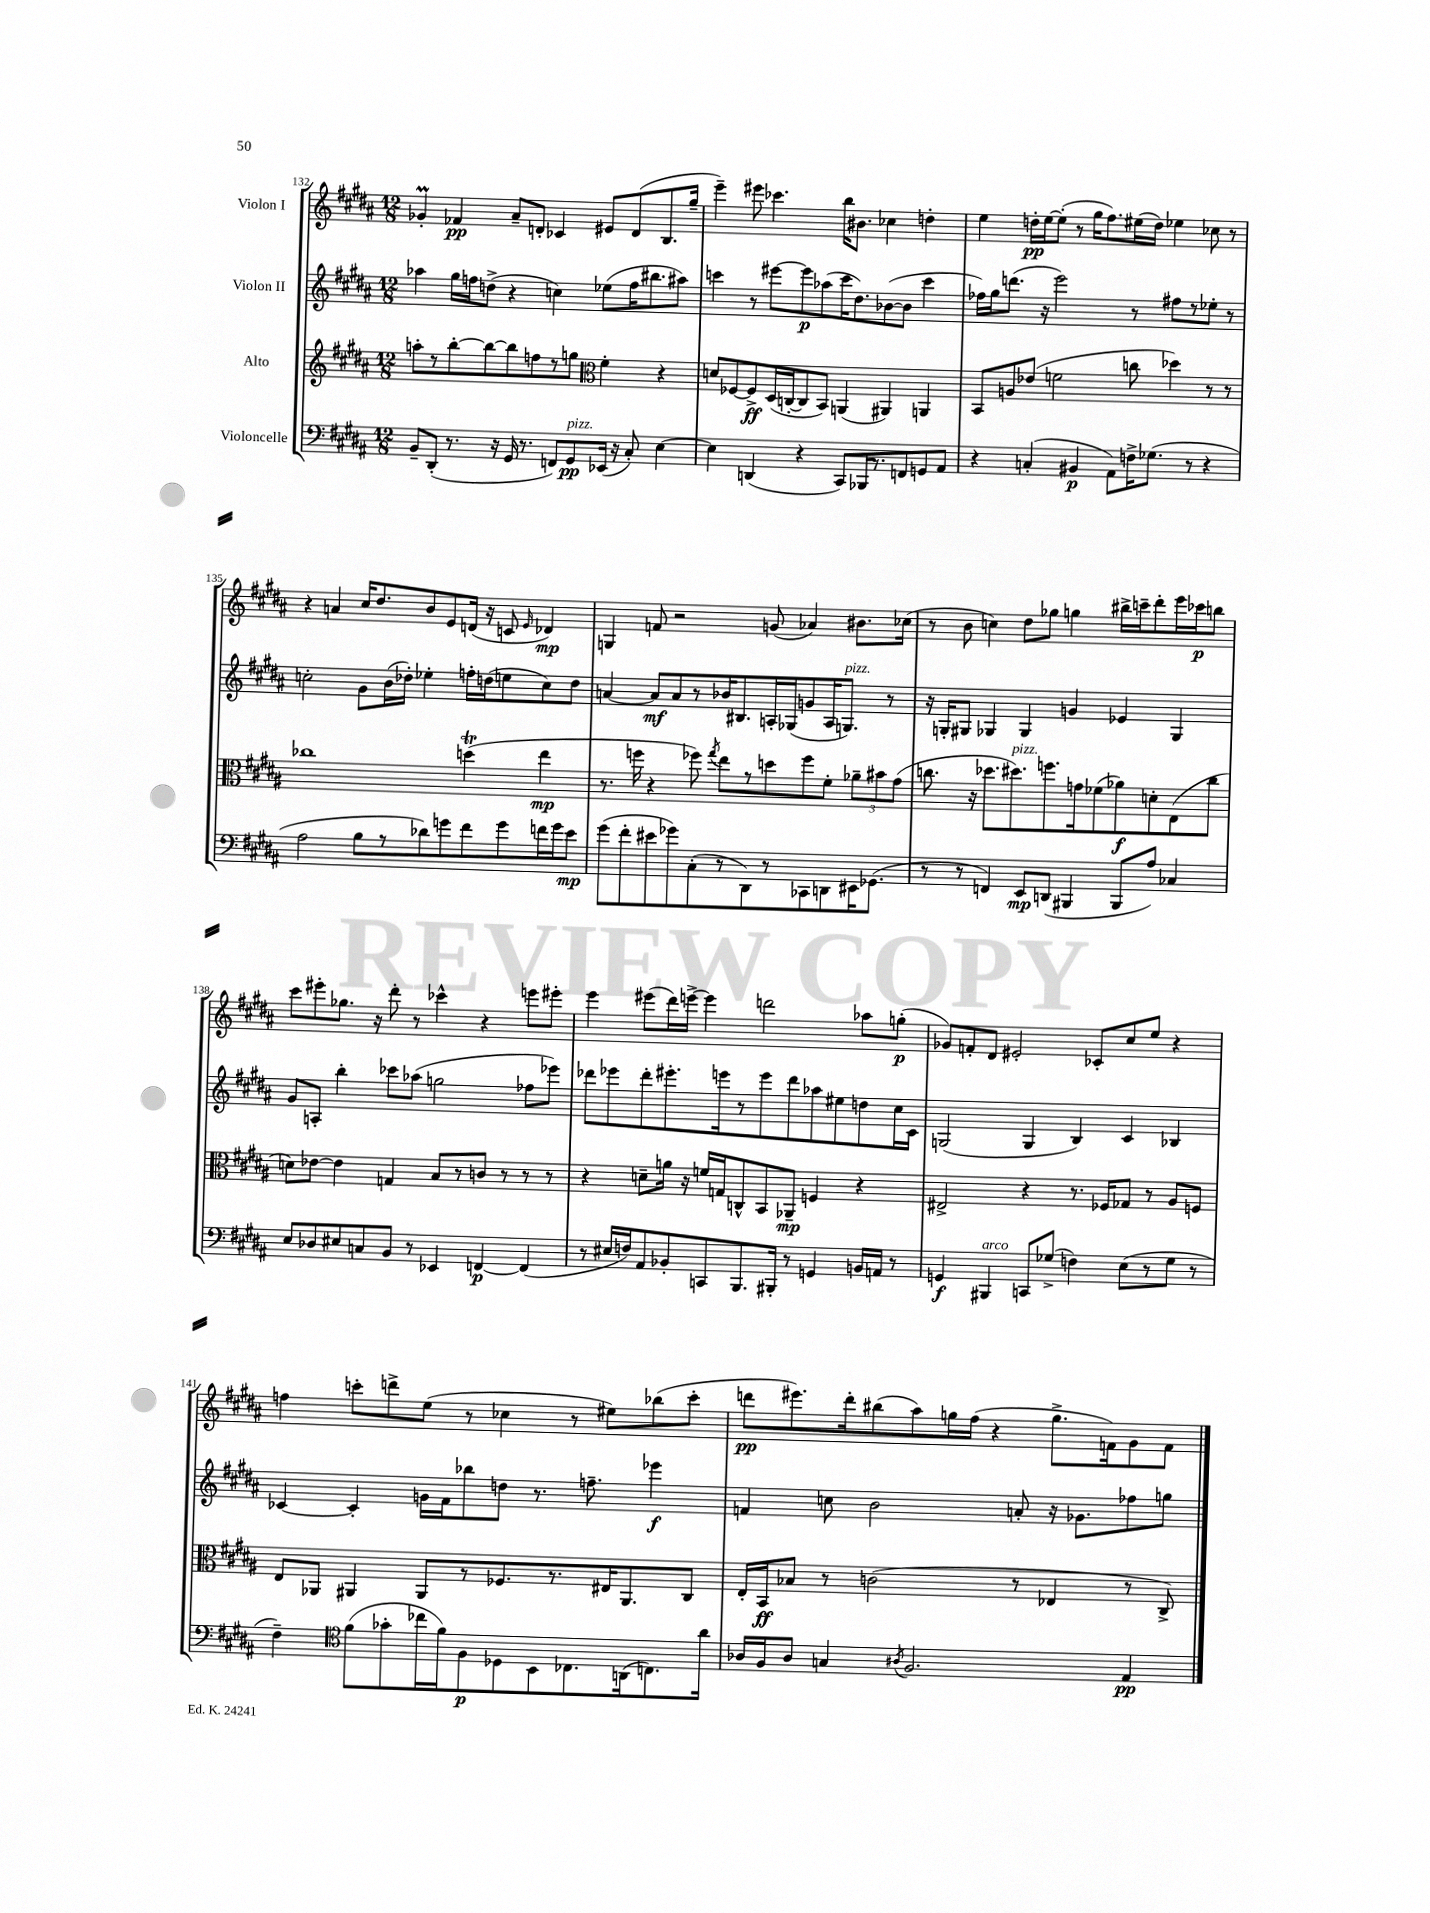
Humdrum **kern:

**kern	**dynam	**kern	**dynam	**kern	**dynam	**kern	**dynam
*part4	*part4	*part3	*part3	*part2	*part2	*part1	*part1
*staff4	*staff4	*staff3	*staff3	*staff2	*staff2	*staff1	*staff1
*I"Violoncelle	*	*I"Alto	*	*I"Violon II	*	*I"Violon I	*
*clefF4	*	*clefG2	*	*clefG2	*	*clefG2	*
*k[f#c#g#d#a#]	*	*k[f#c#g#d#a#]	*	*k[f#c#g#d#a#]	*	*k[f#c#g#d#a#]	*
*M12/8	*	*M12/8	*	*M12/8	*	*M12/8	*
=132	=132	=132	=132	=132	=132	=132	=132
8BB~/L	.	8aan'\L	.	4aa-X\	.	4g-XM'/	.
(8DD#'/J	.	8r	.	.	.	.	.
8.r	.	[8bb'\	.	16gg#\LL	.	4f-X/	pp
.	.	.	.	16ffn\J	.	.	.
.	.	8bb\_	.	(8ddn^\J	.	.	.
16r	.	.	.	.	.	.	.
16GG#/	.	8bb\]	.	4r	.	8a#~/L	.
8.r	.	.	.	.	.	.	.
.	.	8ffn\	.	.	.	8dn'/J	.
8FFn/L)	.	8r	.	4ccn\)	.	4c-X/	.
!LO:TX:a:i:t=pizz.	!	!	!	!	!	!	!
8GG#/	pp	8ggn\J	.	.	.	.	.
*	*	*clefC3	*	*	*	*	*
(16EE-X/Jk	.	4f#'\	.	(8ee-X\L	.	8e#X/L	.
16r	.	.	.	.	.	.	.
8C#'/)	.	.	.	16ff\K	.	(8d/	.
.	.	.	.	8.bb#X\	.	.	.
[4E\	.	4r	.	.	.	8.B/	.
.	.	.	.	8aa#X\J)	.	.	.
.	.	.	.	.	.	16gg#~/Jk	.
=133	=133	=133	=133	=133	=133	=133	=133
4E\]	.	8dn/L	.	4cccn\	.	4eee~\)	.
.	.	[8F-X/	.	.	.	.	.
(4DDn/	.	8F-^/]	ff	8r	.	8eee#X\	.
.	.	(16D#/L	.	[8eee#X\L	.	4.ccc-X\	.
.	.	[16Cn'/J	.	.	.	.	.
4r	.	8C/]	.	8eee#\]	p	.	.
.	.	8BB/J)	.	(8aa-X\	.	.	.
8CC#/L)	.	(4AAn/	.	16ccc\K	.	16bb\KL	.
.	.	.	.	8.dd#\)	.	8.b#X\J	.
16BBB-X/K	.	.	.	.	.	.	.
8.r	.	.	.	.	.	.	.
.	.	4AA#X/)	.	([8b-X\	.	4cc-X\	.
8FFn/	.	.	.	8b-\J]	.	.	.
8GGn/	.	4AAn/	.	4ccc\	.	4ddn'\	.
8AA#/J	.	.	.	.	.	.	.
=134	=134	=134	=134	=134	=134	=134	=134
4r	.	8BB/L	.	16ff-X\LL)	.	4ee\	.
.	.	.	.	16gg#\J	.	.	.
.	.	8An/	.	(8.dddn\J	.	.	.
(4Cn'/	.	(8e-X/J	.	.	.	16ddn'\LL	pp
.	.	.	.	16r	.	[16ee\J	.
.	.	2fn\	.	2eee\)	.	(8ee'\J]	.
4BB#X/	p	.	.	.	.	8r	.
.	.	.	.	.	.	16gg#\KL	.
.	.	.	.	.	.	8.ff#\)	.
8AA#\L)	.	.	.	.	.	.	.
16Fn^\K	.	8ccn\	.	8r	.	(16ee#X\L	.
(8.G-X\J	.	.	.	.	.	16dd\JJ)	.
.	.	4dd-X\)	.	8ff#X\L	.	4ee-X\	.
8r	.	.	.	8r	.	.	.
4r	.	8r	.	8ee-X'\J	.	8cc-X\	.
.	.	8r	.	8r	.	8r	.
!!LO:LB:g=z
=135	=135	=135	=135	=135	=135	=135	=135
2A#\	.	1cc-X	.	2ccn'\	.	4r	.
.	.	.	.	.	.	4an/	.
8B\L	.	.	.	8g#\L	.	16cc#/KL	.
.	.	.	.	.	.	8.dd#/	.
8r	.	.	.	(16b\L	.	.	.
.	.	.	.	16dd-X'\JJ)	.	.	.
8d-X\)	.	.	.	4ee-X'\	.	8b/	.
8gn\	.	.	.	.	.	8e/	.
8f#\	.	(4ddnT\	.	16ffn'\LL	.	(16dn/Jk	.
.	.	.	.	(16ddn\J	.	16r	.
8g\	.	.	.	8een\	.	8cn/	.
.	.	.	.	.	.	16qqe/	.
16fn\L	.	4ee\	mp	8cc\)	.	4d-X/)	mp
16g\J	.	.	.	.	.	.	.
8e\J	mp	.	.	8dd\J	.	.	.
=136	=136	=136	=136	=136	=136	=136	=136
(8g#\L	.	8.r	.	[4an/	.	4Gn/	.
8f#'\	.	.	.	.	.	.	.
.	.	16ffn\	.	.	.	.	.
8e#X\	.	4r	.	8a/L]	mf	8fn/	.
8g-X\)	.	.	.	8a/	.	2r	.
(8C#'\	.	8ff-X\)	.	8r	.	.	.
.	.	8qgg#/	.	.	.	.	.
8r	.	8ee\L	.	16b-X/K	.	.	.
.	.	.	.	8.B#X/	.	.	.
8DD#\)	.	8r	.	.	.	.	.
8r	.	8ddn\	.	16An'/L	.	(8gn/	.
.	.	.	.	(16G-X/J	.	.	.
8CC-X\	.	8ff-\	.	8gn/	.	4a-X/)	.
8DDn\	.	8f#'\J	.	16A/K	.	.	.
!	!	!	!	!LO:TX:a:i:t=pizz.	!	!	!
.	.	.	.	8.Gn/J)	.	.	.
16EE#X\K	.	12a-X~\L	.	.	.	8.b#X\L	.
(8.GG-X\J	.	.	.	.	.	.	.
.	.	12b#X\	.	.	.	.	.
.	.	.	.	8r	.	.	.
.	.	(12g#\J	.	.	.	.	.
.	.	.	.	.	.	(16cc-X\Jk	.
=137	=137	=137	=137	=137	=137	=137	=137
8r	.	8.ccn\	.	16r	.	8r	.
.	.	.	.	16Gn'/KL	.	.	.
8r	.	.	.	8G#X/J	.	8b\	.
.	.	16r	.	.	.	.	.
4FFn/)	.	8.dd-X\L	.	4G-X/	.	4ccn\)	.
!	!	!LO:TX:a:i:t=pizz.	!	!	!	!	!
.	.	8.dd#X\)	.	.	.	.	.
8EE/L	mp	.	.	4G-/	.	8dd#\L	.
(8DDn/J	.	8.ffn\	.	.	.	8gg-X\J	.
4BBB#X/	.	.	.	4gn/	.	4ggn\	.
.	.	16gn\k	.	.	.	.	.
.	.	(8f-X\	.	.	.	.	.
8BBB#/L	.	8a-X\)	f	4e-X/	.	16bb#X^\LL	.
.	.	.	.	.	.	16cccn~\J	.
8A#/J)	.	8dn'\	.	.	.	8ddd#'\	.
4C-X/	.	(8E\	.	4G-/	.	16eee\L	.
.	.	.	.	.	.	16ccc-X\J	p
.	.	8cc\J	.	.	.	8bbn\J	.
!!LO:LB:g=z
=138	=138	=138	=138	=138	=138	=138	=138
8E/L	.	8dn\L)	.	8g#/L	.	8ccc#\L	.
8D-X/	.	[8e-X\J	.	8An'/J	.	8eee#X'\	.
8E#X/	.	4e-\]	.	4bb'\	.	8.gg-X\J	.
8Cn/	.	.	.	.	.	.	.
.	.	.	.	.	.	16r	.
8BB/J	.	4Gn/	.	8ccc-X\L	.	8ddd#'\	.
8r	.	.	.	(8aa-X\J	.	8r	.
4EE-X/	.	8B/L	.	2ggn\	.	4ccc-X^^\	.
.	.	8r	.	.	.	.	.
[4FFn/	p	8cn/J	.	.	.	4r	.
.	.	8r	.	.	.	.	.
(4FF/]	.	8r	.	8ff-X\L	.	8eeen\L	.
.	.	8r	.	8eee-X\J)	.	8eee#X'\J	.
=139	=139	=139	=139	=139	=139	=139	=139
8r	.	4r	.	8ddd-X\L	.	4eee\	.
16E#X/LL	.	.	.	8eee-X\	.	.	.
16Fn/J)	.	.	.	.	.	.	.
8AA#/	.	8dn~\L	.	8ddd-'\	.	(8eee#X\L	.
8BB-X'/	.	16an\Jk	.	8.eee#X'\	.	16ddd#\L)	.
.	.	16r	.	.	.	[16eeen^\JJ	.
8CCn/	.	16fn/LL	.	.	.	4eee\]	.
.	.	16Gn/J	.	16eeen\k	.	.	.
8.BBB/	.	8Cn^^/	.	8r	.	.	.
.	.	8BB/	.	8eee\	.	2dddn\	.
16BBB#X'/Jk	.	.	.	.	.	.	.
8r	.	8AA-X~/J	mp	8ddd-\	.	.	.
4GGn/	.	4Fn/	.	8aa-X\	.	.	.
.	.	.	.	8ee#X\	.	.	.
16BBn/LL	.	4r	.	8ddn\	.	8aa-X\L	.
16AAn/JJ	.	.	.	.	.	.	.
8r	.	.	.	16cc#\L	.	(8ggn'\J	p
.	.	.	.	16c#\JJ	.	.	.
=140	=140	=140	=140	=140	=140	=140	=140
4GGn/	f	2E#X^/	.	(2Gn/	.	8g-X/L)	.
.	.	.	.	.	.	8fn'/	.
!LO:TX:a:i:t=arco	!	!	!	!	!	!	!
4BBB#X/	.	.	.	.	.	8d#/J	.
.	.	.	.	.	.	2e#X'/	.
8CCn/L	.	4r	.	4G/	.	.	.
(8G-X^/J	.	.	.	.	.	.	.
4Fn\)	.	8.r	.	4B/)	.	.	.
.	.	.	.	.	.	8c-X'/L	.
.	.	16F-X/KL	.	.	.	.	.
(8E\L	.	8G-X/J	.	4c#/	.	8cc#/	.
8r	.	8r	.	.	.	8ee/J	.
8G-\J	.	8A#/L	.	4B-X/	.	4r	.
8r	.	8Fn/J	.	.	.	.	.
!!LO:LB:g=z
=141	=141	=141	=141	=141	=141	=141	=141
4F#~\)	.	8E/L	.	[4c-X/	.	4ffn\	.
.	.	8AA-X/J	.	.	.	.	.
*clefC4	*	*	*	*	*	*	*
(8f#\L	.	4AA#X/	.	4c-'/]	.	8cccn'\L	.
8g-X'\	.	.	.	.	.	8dddn^\	.
16cc-X\L	.	8AA#/L	.	16gn\LL	.	(8ee\J	.
16f#\J)	.	.	.	16f#\J	.	.	.
8F#\	p	8r	.	8bb-X\	.	8r	.
8D-X\	.	8.F-X/	.	8ddn\J	.	4cc-X\	.
8BB\	.	.	.	8.r	.	.	.
.	.	8.r	.	.	.	.	.
8.C-X\	.	.	.	.	.	8r	.
.	.	.	.	8.ffn~\	.	.	.
.	.	16E#X/K	.	.	.	8ee#X\L)	.
(16AAn\k	.	8.AA#/	.	.	.	.	.
8.Cn\)	.	.	.	4eee-X\	f	(8bb-X\	.
.	.	8C#/J	.	.	.	8ccc'\J	.
16a#\Jk	.	.	.	.	.	.	.
=142	=142	=142	=142	=142	=142	=142	=142
16A-X/LL	.	16E'/LL	.	4fn/	.	8dddn\L	pp
16F#/J	.	16BB/J	ff	.	.	.	.
8A-/J	.	8B-X/J	.	.	.	8.eee#X\)	.
4Gn/	.	8r	.	8ccn\	.	.	.
.	.	.	.	.	.	16ddd'\k	.
.	.	(2cn\	.	2b\	.	(8bb#X\	.
8qA#X/	.	.	.	.	.	.	.
2.F#/	.	.	.	.	.	8aa#\)	.
.	.	.	.	.	.	16ggn\L	.
.	.	.	.	.	.	(16ff#\JJ	.
.	.	.	.	.	.	4r	.
.	.	8r	.	8an'/	.	.	.
.	.	4E-X/	.	16r	.	8.gg^\L	.
.	.	.	.	8.g-X\L	.	.	.
.	.	.	.	.	.	16fn\k)	.
4E/	pp	8r	.	8ff-X\	.	8g#\	.
.	.	8C#^/)	.	8ggn\J	.	8f\J	.
==	==	==	==	==	==	==	==
*-	*-	*-	*-	*-	*-	*-	*-
